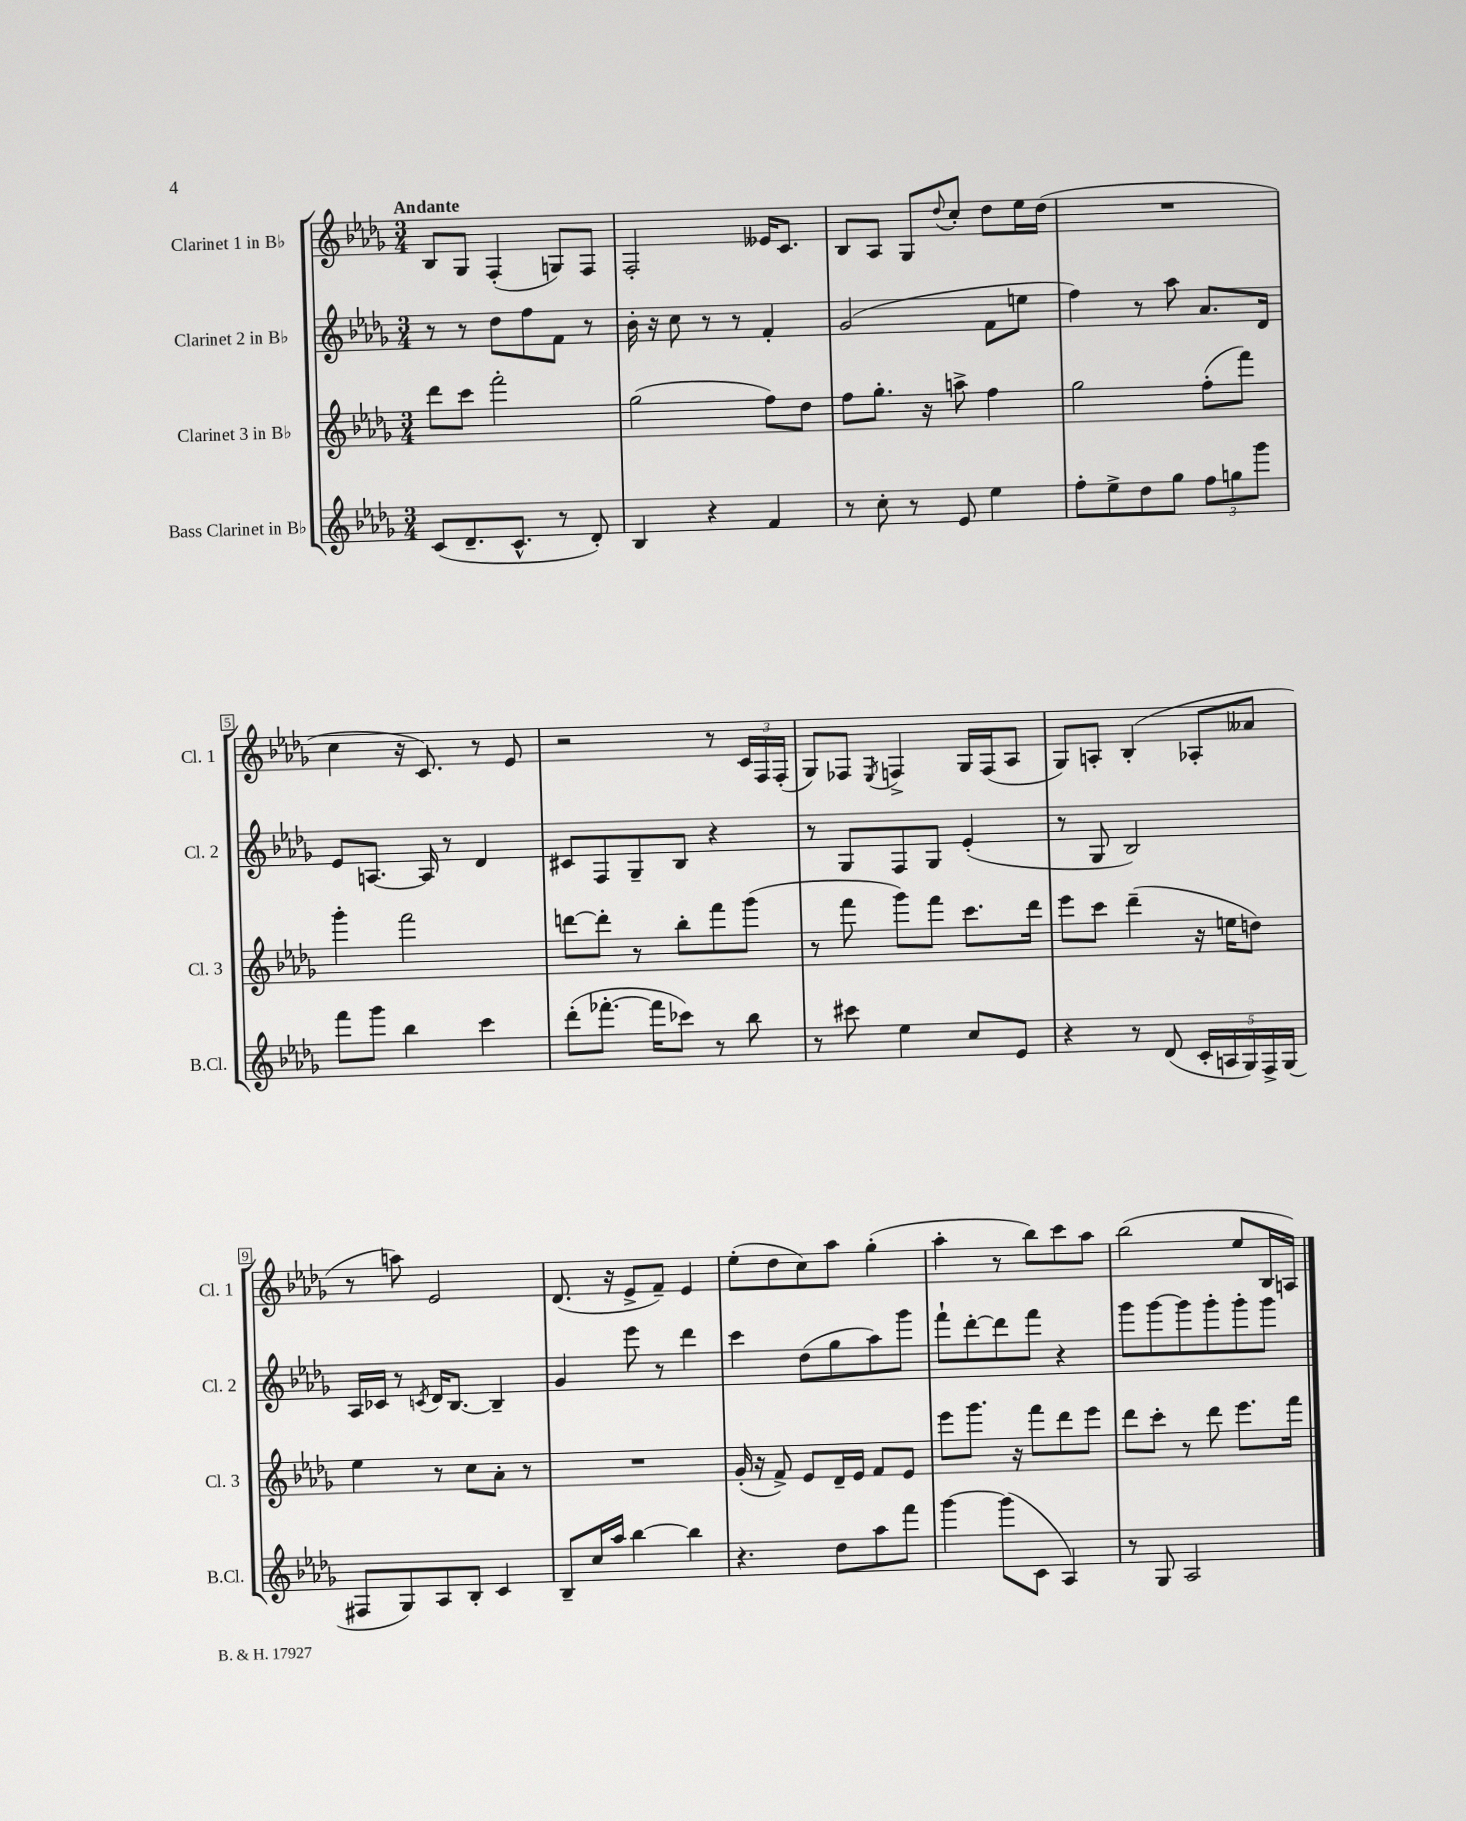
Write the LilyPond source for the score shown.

<<
\new StaffGroup <<
\new Staff = "s0" \with { instrumentName = "Clarinet 1 in Bb" shortInstrumentName = "Cl. 1" } {
    \clef treble \key des \major \numericTimeSignature \time 3/4 \tempo "Andante"
    bes8 ges8 f4-.( g8) f8 |
    f2-. eeses'16 c'8. |
    bes8 aes8 ges8 \appoggiatura { des''8 } c''8-. des''8 ees''16 des''16( |
    R2. |
    c''4 r16 c'8.) r8 ees'8 |
    r2 r8 \tuplet 3/2 { c'16 f16 f16-.( } |
    ges8) fes8 \acciaccatura { ees8 } f4-> ges16 f16( aes8 |
    ges8) a8-. bes4-.( aes8-. aeses'8 |
    r8 a''8) ees'2 |
    des'8.( r16 ees'8-> f'8--) ees'4 |
    ees''8-.( des''8 c''8) aes''8 ges''4-.( |
    aes''4-. r8 bes''8) c'''8 aes''8 |
    bes''2( ees''8 bes16 a16) \bar "|." |
}
\new Staff = "s1" \with { instrumentName = "Clarinet 2 in Bb" shortInstrumentName = "Cl. 2" } {
    \clef treble \key des \major \numericTimeSignature \time 3/4
    r8 r8 des''8 f''8 f'8 r8 |
    bes'16-. r16 c''8 r8 r8 f'4-. |
    ges'2( f'8 e''8 |
    f''4) r8 aes''8 aes'8. des'16 |
    ees'8 a8.~ a16 r8 des'4 |
    cis'8 f8 ges8-- bes8 r4 |
    r8 ges8 f8 ges8 ees'4-.( |
    r8 ges8 bes2) |
    aes16 ces'16 r8 \acciaccatura { c'8 } des'16 bes8.~ bes4-- |
    ges'4 ees'''8 r8 des'''4 |
    c'''4 des''8( ges''8 aes''8) ges'''8 |
    f'''8-! des'''8~-. des'''8 f'''8 r4 |
    ges'''8 ges'''8~ ges'''8 ges'''8-. ges'''8-. ges'''8 \bar "|." |
}
\new Staff = "s2" \with { instrumentName = "Clarinet 3 in Bb" shortInstrumentName = "Cl. 3" } {
    \clef treble \key des \major \numericTimeSignature \time 3/4
    des'''8 c'''8 f'''2-. |
    ges''2( f''8) des''8 |
    f''8 ges''8.-. r16 a''8-> f''4 |
    ges''2 f''8-.( f'''8) |
    ges'''4-. f'''2 |
    d'''8~ d'''8-. r8 bes''8-. f'''8 ges'''8( |
    r8 f'''8 ges'''8) f'''8 c'''8. des'''16 |
    ees'''8 c'''8 des'''4--( r16 e''16 d''8) |
    ees''4 r8 c''8 aes'8-. r8 |
    R2. |
    ges'16-.( r16 f'8->) ees'8 des'16-- ees'16 f'8 ees'8 |
    ees'''8 ges'''8. r16 f'''8 des'''8 ees'''8 |
    des'''8 c'''8-. r8 des'''8 ees'''8. f'''16 \bar "|." |
}
\new Staff = "s3" \with { instrumentName = "Bass Clarinet in Bb" shortInstrumentName = "B.Cl." } {
    \clef treble \key des \major \numericTimeSignature \time 3/4
    c'8( des'8.-- c'8.-^ r8 des'8-.) |
    bes4 r4 f'4 |
    r8 c''8-. r8 ees'8 ees''4 |
    f''8-. ees''8-> des''8 ges''8 \tuplet 3/2 { f''8 g''8 ges'''8 } |
    f'''8 ges'''8 bes''4 c'''4 |
    des'''8-.( fes'''8.~-. fes'''16 ces'''8) r8 bes''8 |
    r8 cis'''8 ees''4 c''8 ees'8 |
    r4 r8 des'8( \tuplet 5/4 { c'16-. a16 ges16) f16-> ges16( } |
    fis8 ges8) aes8 bes8-. c'4 |
    bes8-- c''16 aes''16 bes''4~ bes''4 |
    r4. des''8 aes''8 f'''8 |
    ges'''4~ ges'''8( c'8 aes4) |
    r8 ges8 aes2 \bar "|." |
}
>>
>>
\layout { \context { \Score \override BarNumber.stencil = #(make-stencil-boxer 0.1 0.3 ly:text-interface::print) } }
